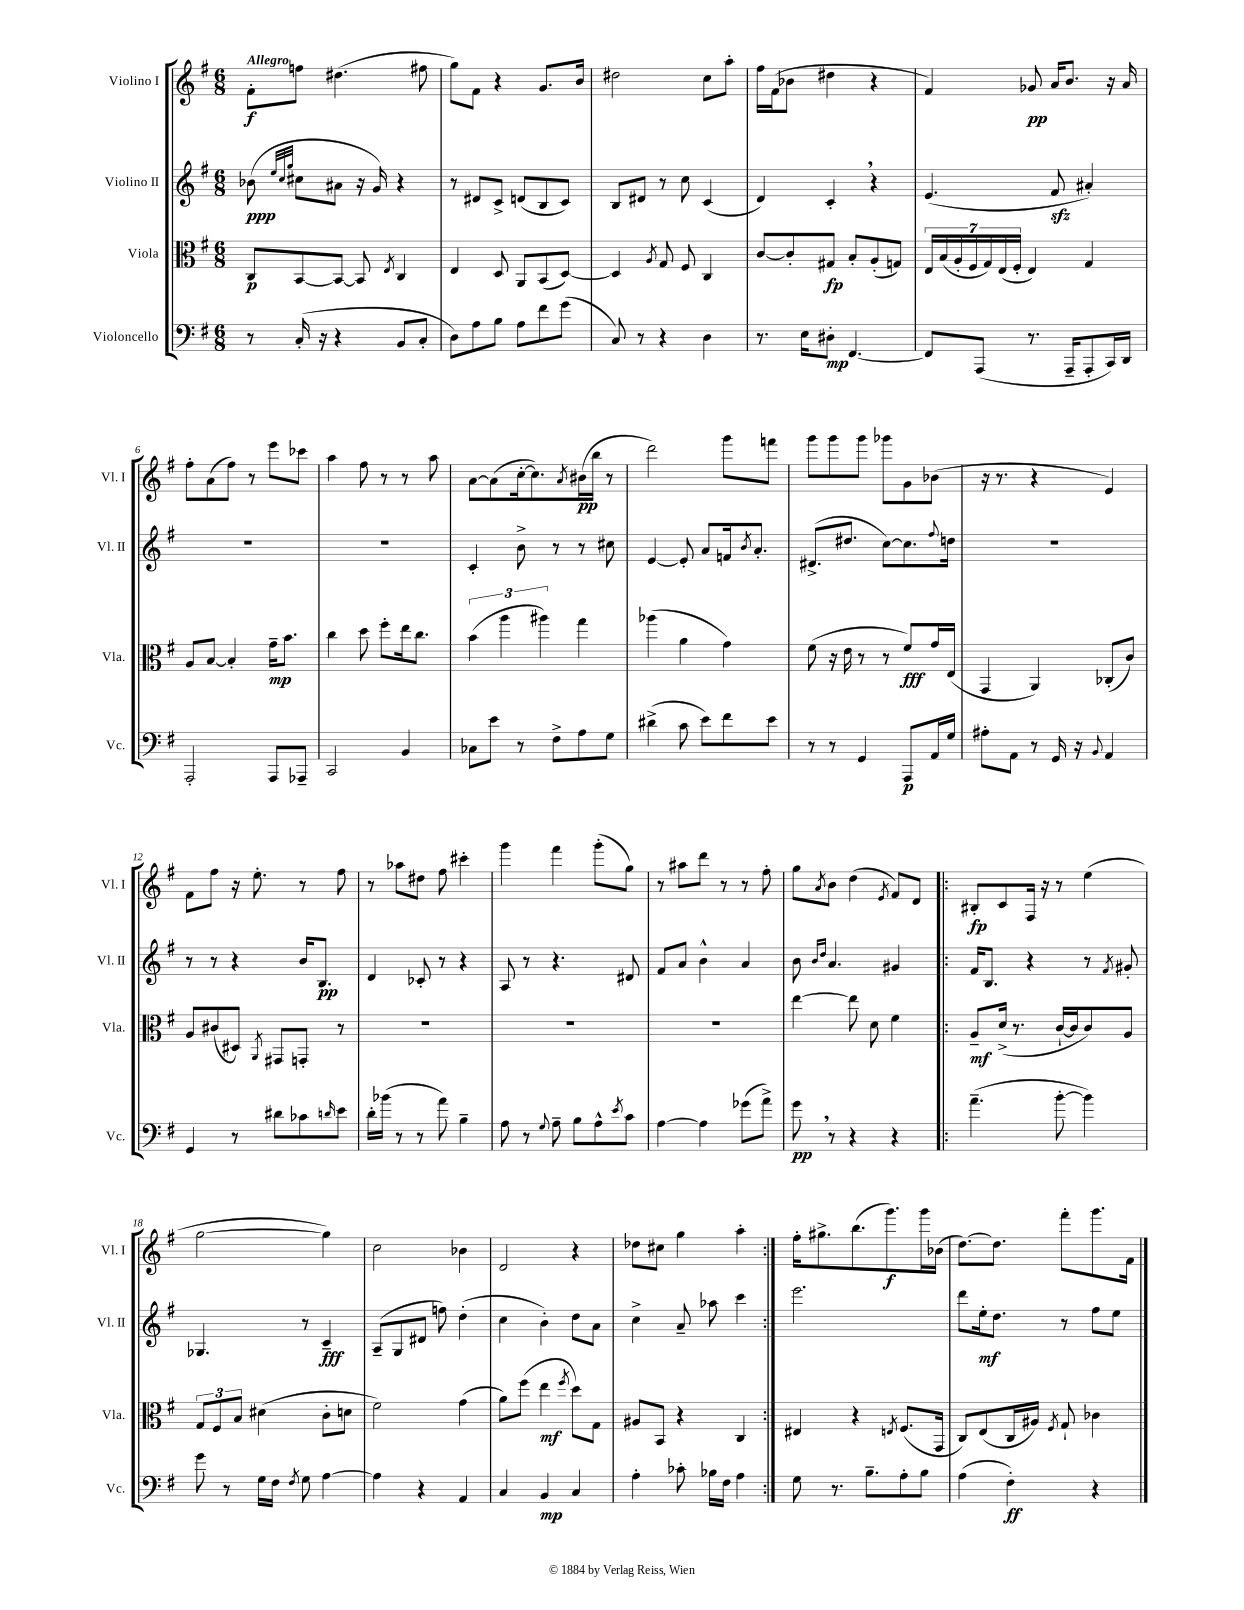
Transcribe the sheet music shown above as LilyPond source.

<<
\new StaffGroup <<
\new Staff = "s0" \with { instrumentName = "Violino I" shortInstrumentName = "Vl. I" } {
    \clef treble \key g \major \numericTimeSignature \time 6/8 \tempo "Allegro"
    fis'8-.\f f''8 dis''4.( fis''8 |
    g''8) fis'8 r4 g'8. b'16 |
    dis''2 c''8 a''8-. |
    fis''16 fis'16( bes'8 dis''4 r4 |
    fis'4) ges'8\pp a'16 b'8. r16 a'16 |
    fis''8-. a'8( fis''8) r8 e'''8 ces'''8 |
    a''4 fis''8 r8 r8 a''8 |
    a'8~ a'8( c''16~-. c''8.) \acciaccatura { a'8 } bis'16\pp( b''16 r8 |
    d'''2) g'''8 f'''8 |
    g'''8 g'''8 g'''8 ges'''8 g'8 bes'8( |
    r16 r8. r4 e'4) |
    fis'8 fis''8 r16 e''8.-. r8 fis''8 |
    r8 aes''8 dis''8 fis''8 cis'''4-. |
    g'''4 fis'''4 g'''8-.( g''8) |
    r8 ais''8 d'''8 r8 r8 fis''8-. |
    g''8 \acciaccatura { a'8 } b'8 d''4( \acciaccatura { e'8 } fis'8) d'8 |
    \repeat volta 2 { bis8-.\fp c'8 fis16 r16 r8 e''4( |
    g''2~ g''4) |
    c''2 bes'4 |
    d'2 r4 |
    des''8 cis''8 g''4 a''4-. | }
    fis''16-. gis''8.-> b''8.( g'''8.\f) g'''16 bes'16( |
    d''8.~) d''8. fis'''8-. g'''8. fis'16 \bar "|." |
}
\new Staff = "s1" \with { instrumentName = "Violino II" shortInstrumentName = "Vl. II" } {
    \clef treble \key g \major \numericTimeSignature \time 6/8
    bes'8\ppp( \grace { e''32 c''32 g''32 } cis''8 ais'8 r16 g'16) r4 |
    r8 dis'8 c'8-> d'8( b8 c'8) |
    b8 dis'8 r8 c''8 c'4( |
    d'4) c'4-. \breathe r4 |
    e'4.( fis'8\sfz ais'4-.) |
    R2. |
    R2. |
    c'4-. b'8-> r8 r8 cis''8 |
    e'4~ e'8-. a'8 f'16 \acciaccatura { b'8 } a'8.-. |
    dis'8.->( dis''8. c''8~) c''8. \appoggiatura { fis''8 } d''16 |
    R2. |
    r8 r8 r4 b'16 b8.\pp |
    d'4 ces'8-. r8 r4 |
    a8 r8 r4. dis'8 |
    fis'8 a'8 b'4-^ a'4 |
    b'8 \grace { b'16 d''16 } a'4. gis'4 |
    \repeat volta 2 { fis'16 b8. r4 r8 \acciaccatura { fis'8 } gis'8-. |
    ges4. r8 c'4--\fff |
    a8--( g8 dis'8 f''8) d''4-.( |
    c''4 b'4-.) d''8 a'8 |
    c''4-> a'8-- aes''8 c'''4 | }
    e'''2. |
    d'''8 e''16-.\mf d''8. r8 fis''8 e''8 \bar "|." |
}
\new Staff = "s2" \with { instrumentName = "Viola" shortInstrumentName = "Vla." } {
    \clef alto \key g \major \numericTimeSignature \time 6/8
    c8\p b,8~ b,8~ b,8 \acciaccatura { e8 } c4 |
    e4 d8 a,8 b,8( d8~) |
    d4 \acciaccatura { a8 } g8 fis8 c4 |
    c'8~ c'8-. gis8\fp b8-. a8-.( g8) |
    \tuplet 7/4 { e16 b16( a16-. fis16 g16) e16( fis16-. } e4) g4 |
    a8 b8~ b4-. g'16--\mp b'8. |
    c''4 d''8 fis''8-. e''16 c''8. |
    \tuplet 3/2 { b'4( a''4 ais''4) } g''4 |
    aes''4( a'4 g'4) |
    fis'8( r16 e'16 r8 r8 fis'8\fff) g'16 e16( |
    g,4 a,4) ces8-.( c'8) |
    a8 cis'8( dis8) \acciaccatura { a,8 } gis,8 g,8-. r8 |
    R2. |
    R2. |
    R2. |
    e''4~ e''8 d'8 fis'4 |
    \repeat volta 2 { a8--\mf d'16->( r8. c'16~-! c'16 c'8) a8 |
    \tuplet 3/2 { g8 fis8 b8 } dis'4( c'8-. d'8 |
    fis'2) g'4( |
    a'8) fis''8( e''4\mf \acciaccatura { fis''8 } d''8) g8 |
    ais8 b,8 r4 c4 | }
    eis4 r4 \acciaccatura { e8 } fis8.( g,16 |
    c8) e8( c16 ais16) \acciaccatura { fis8 } g8-! ces'4 \bar "|." |
}
\new Staff = "s3" \with { instrumentName = "Violoncello" shortInstrumentName = "Vc." } {
    \clef bass \key g \major \numericTimeSignature \time 6/8
    r8 c16-.( r16 r4 b,8 c8-. |
    d8) a8 b8 a8 fis'8 g'8( |
    c8) r8 r4 d4 |
    r8. e16 dis8-.\mp fis,4.~ |
    fis,8 a,,8( r8. a,,16-- a,,8-. c,16) d,16 |
    a,,2-. a,,8 aes,,8-- |
    c,2 b,4 |
    ces8 e'8 r8 fis8-> a8 g8 |
    dis'4->( c'8 e'8) fis'8 e'8 |
    r8 r8 g,4 a,,8\p a,16 g16 |
    ais8-. a,8 r8 g,16 r16 \appoggiatura { b,8 } a,4 |
    g,4 r8 dis'8 ces'8 \grace { d'16 } e'8 |
    d'16-. bes'16( r8 r8 a'8) b4-- |
    a8 r8 \appoggiatura { g8 } a8-- b8 a8-^ \acciaccatura { e'8 } c'8 |
    a4~ a4 ges'8( a'8->) |
    g'8\pp \breathe r8 r4 r4 |
    \repeat volta 2 { a'4.--( b'8~-. b'4) |
    g'8 r8 g16 fis16 \acciaccatura { fis8 } g8 a4~ |
    a4 r4 a,4 |
    c4 b,4\mp c4 |
    a4-. ces'8-. bes16 fis16 a4 | }
    g8 r8. b8.-- a8-. b8 |
    a4( fis4-.\ff) r4 \bar "|." |
}
>>
>>
